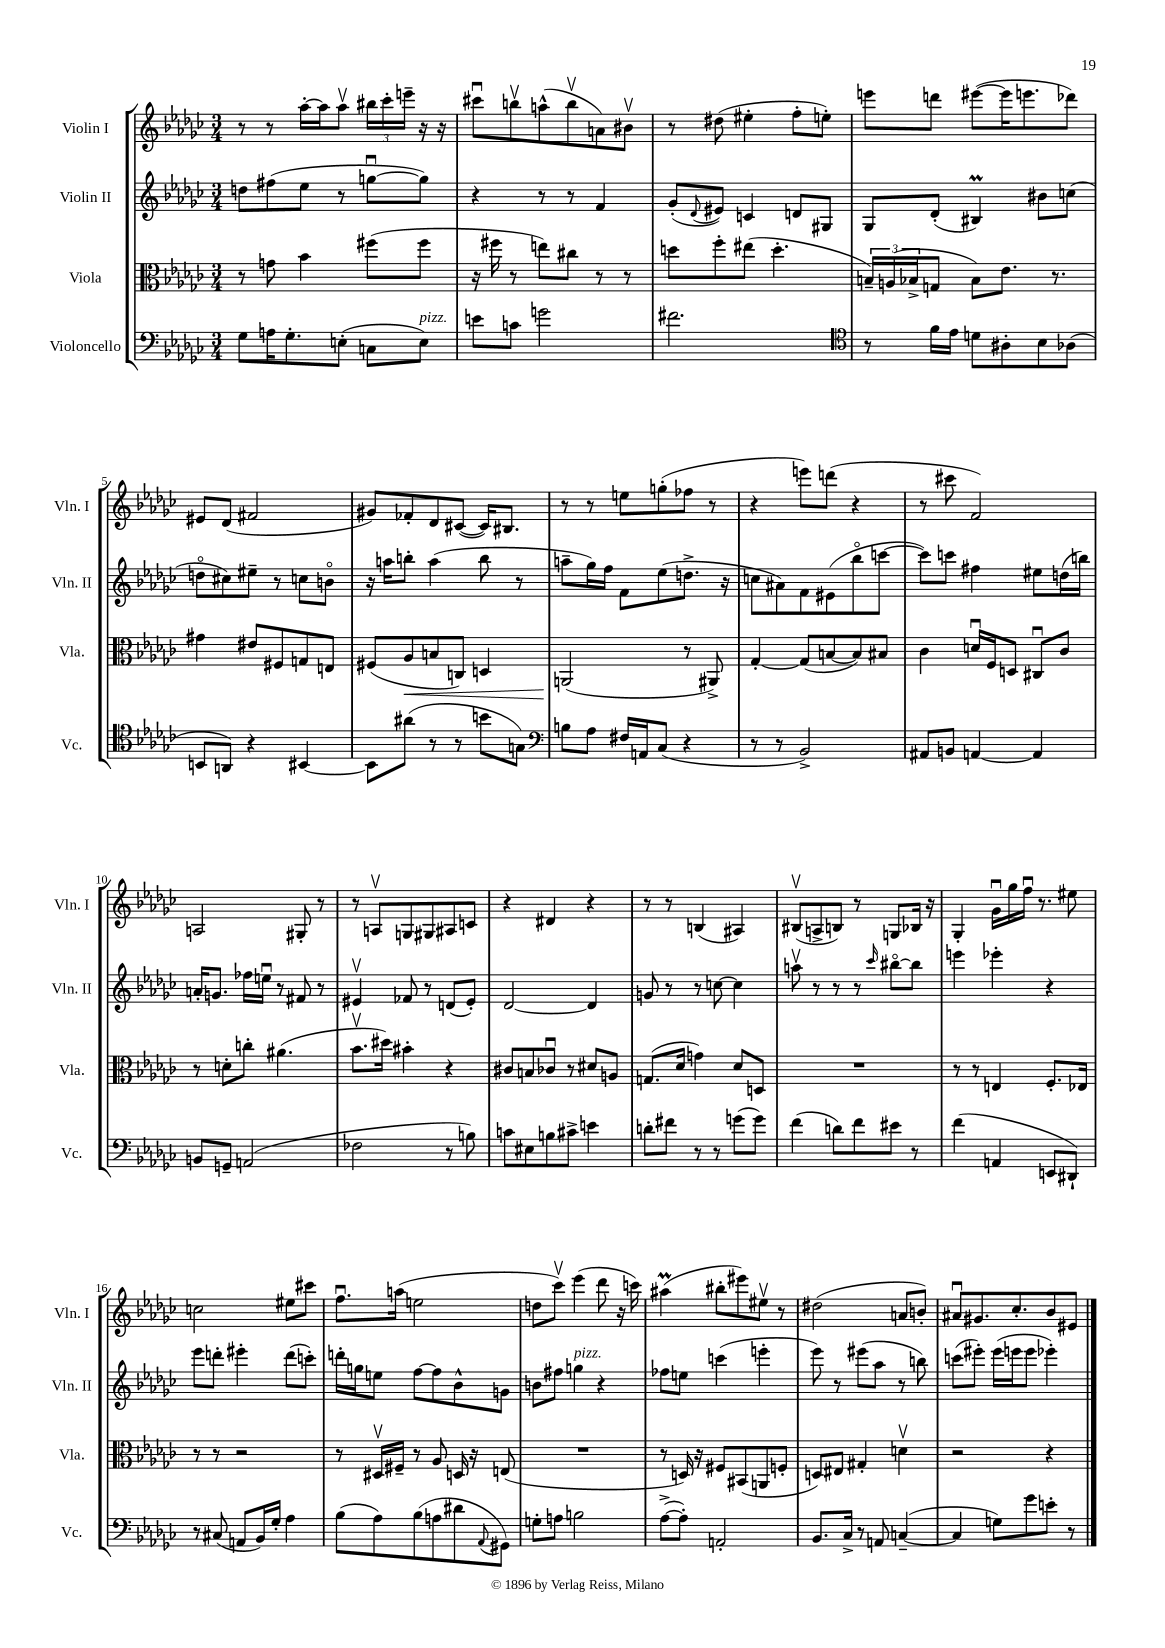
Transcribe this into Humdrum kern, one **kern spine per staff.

**kern	**kern	**kern	**kern
*staff4	*staff3	*staff2	*staff1
*clefF4	*clefC3	*clefG2	*clefG2
*k[b-e-a-d-g-c-]	*k[b-e-a-d-g-c-]	*k[b-e-a-d-g-c-]	*k[b-e-a-d-g-c-]
*M3/4	*M3/4	*M3/4	*M3/4
8G-	8r	8dd	8r
16A	8g	(8ff#	8r
8.G-'	.	.	.
.	4b-	8ee-	[16aa-'
.	.	.	16aa-]
(8E'	.	8r	8aa-v
8C	(8ff#	[8ggu	24bb#
.	.	.	24ccc-'
.	.	.	24eee~
8E)	8ff#	8gg])	16r
.	.	.	16r
=	=	=	=
8e	16r	4r	8ccc#u
.	16ff#	.	.
8c	8r	.	8bbv
2g	8ee)	8r	(8aa^^
.	8cc#	8r	8bbv
.	8r	4f	8a)
.	8r	.	8b#v
=	=	=	=
2.f#	8dd	(8g-'	8r
.	.	8qqd-	.
.	8ff'	8e#)	(8dd#
.	(8ee#	4c	4ee#'
.	4.dd'	.	.
.	.	8d	8ff'
.	.	8G#	8ee')
=	=	=	=
*clefC4	*	*	*
8r	24B~)	8G-	8eee
.	(24A	.	.
.	24B-^	.	.
16f	8G	(8d-'	8ddd
16e-	.	.	.
8d	8B-)	4B#)	([8eee#
8A#'	8.e-	.	16eee#]
.	.	.	8.eee
8B-	.	8b#	.
.	8.r	.	.
(8A-	.	(8cc	8ddd-)
=	=	=	=
8BB	4g#	8ddo	8e#
8AA)	.	8cc#)	(8d-
4r	8e#	8ee#~	2f#
.	8F#	8r	.
[4BB#	8G	8cc	.
.	8E	8bo	.
=	=	=	=
8BB#]	(8F#	16r	8g#)
.	.	16aa	.
(8a#	8A-	8bb'	8f-'
8r	8B	(4aa	8d-
8r	8C)	.	([8c#
8b	4D	8bb	16c#])
.	.	.	8.B#
8G)	.	8r	.
=	=	=	=
*clefF4	*	*	*
8B	(2AA	8aa~	8r
8A-	.	16gg-)	8r
.	.	16ff	.
16F#	.	8f	8ee
16AA	.	.	.
(8C-	.	(8ee-	(8gg'
4r	8r	8.dd^	8ff-
.	8AA#^)	.	8r
.	.	16r	.
=	=	=	=
8r	[4G-'	8cc	4r
8r	.	8a#)	.
2BB-^)	(8G-]	8f	8eee)
.	[8B	(8e#	(8ddd
.	8B])	8bb-o	4r
.	8B#	[8ccc	.
=	=	=	=
8AA#	4c-	8ccc])	8r
8BB	.	8ccc	8ccc#
[4AA	16du	4ff#	2f)
.	16F	.	.
.	8D	.	.
4AA]	8C#u	8ee#	.
.	8c-	(16dd	.
.	.	16bb)	.
=	=	=	=
8BB	8r	16a'	2A
.	.	8.g	.
8GG~	8d'	.	.
(2AA	8cc'	16ff-	.
.	.	16eeu	.
.	(4.a#	8r	.
.	.	8f#	8G#'
.	.	8r	8r
=	=	=	=
2F-	8.b-v	4e#v	8r
.	.	.	8Av
.	16dd#)	.	.
.	4b#'	8f-	8G
.	.	8r	8G#
8r	4r	(8d	8A#
8B)	.	8e#')	8c
=	=	=	=
8c	8c#	[2d-	4r
8E#	8B	.	.
8B	8c-u	.	4d#
8c#^	8r	.	.
4e	8d#	4d-]	4r
.	8A	.	.
=	=	=	=
8d'	(8.G	8g	8r
8f#	.	8r	8r
.	16d-	.	.
8r	4g)	8r	(4B
8r	.	[8cc	.
(8g	8d-	4cc]	4A#)
8g)	8D	.	.
=	=	=	=
(4f	2.r	8aav	(8B#v
.	.	8r	8A^
8d)	.	8r	8B)
8f	.	8r	8r
.	.	16qqccc-	.
8e#	.	[8bb#o	8G
8r	.	8bb#]	16B-
.	.	.	16r
=	=	=	=
(4f	8r	4eee	4G-'
.	8r	.	.
4AA	4E	4eee-'	16g-u
.	.	.	16gg-
.	.	.	16ffu
.	.	.	8.r
8EE	8.F'	4r	.
8DD#`)	.	.	8ee#
.	16E-	.	.
=	=	=	=
8r	8r	8eee-	2cc
(8C#	8r	8ddd'	.
8AA	2r	4eee#'	.
16BB-)	.	.	.
16G-'	.	.	.
4A-	.	(8ddd	8ee#
.	.	8ccc')	8ccc#
=	=	=	=
(8B-	8r	16ddd'	8.ffu
.	.	16gg	.
8A-)	16D#v	8ee	.
.	16F#~	.	(16aa
(8B-	8r	[8ff	2ee
8A	8A-	8ff]	.
8d#	16D	8b-^^	.
.	16r	.	.
8qqAA-	.	.	.
8GG#)	(8E	8g	.
=	=	=	=
8G'	2.r	8b	8dd
8A	.	8ff#	8ccc-v)
2B	.	4gg	(4eee-
.	.	4r	8ddd-
.	.	.	16r
.	.	.	16ccc)
=	=	=	=
([8A-^	8r	8ff-	(4aa#
8A-'])	16D)	8ee	.
.	16r	.	.
2AA'	8F#	(4ccc	8bb#'
.	(8BB#	.	8eee#)
.	8AA	4eee'	8ee#v
.	8F'	.	8r
=	=	=	=
8.BB-	8D)	8eee-)	(2dd#
.	8E#	8r	.
16C-^	.	.	.
8r	4G#'	(8eee#	.
8AA	.	8aa-	.
([4C~	4dv	8r	8a
.	.	8bb)	8b')
=	=	=	=
4C]	2r	(8ccc	8a#u
.	.	8eee#')	8.g#
8G)	.	(16eee#	.
.	.	16eee	8.cc-'
8g-	.	8eee	.
8e'	4r	4eee-')	8b-
8r	.	.	8e#
==	==	==	==
*-	*-	*-	*-
